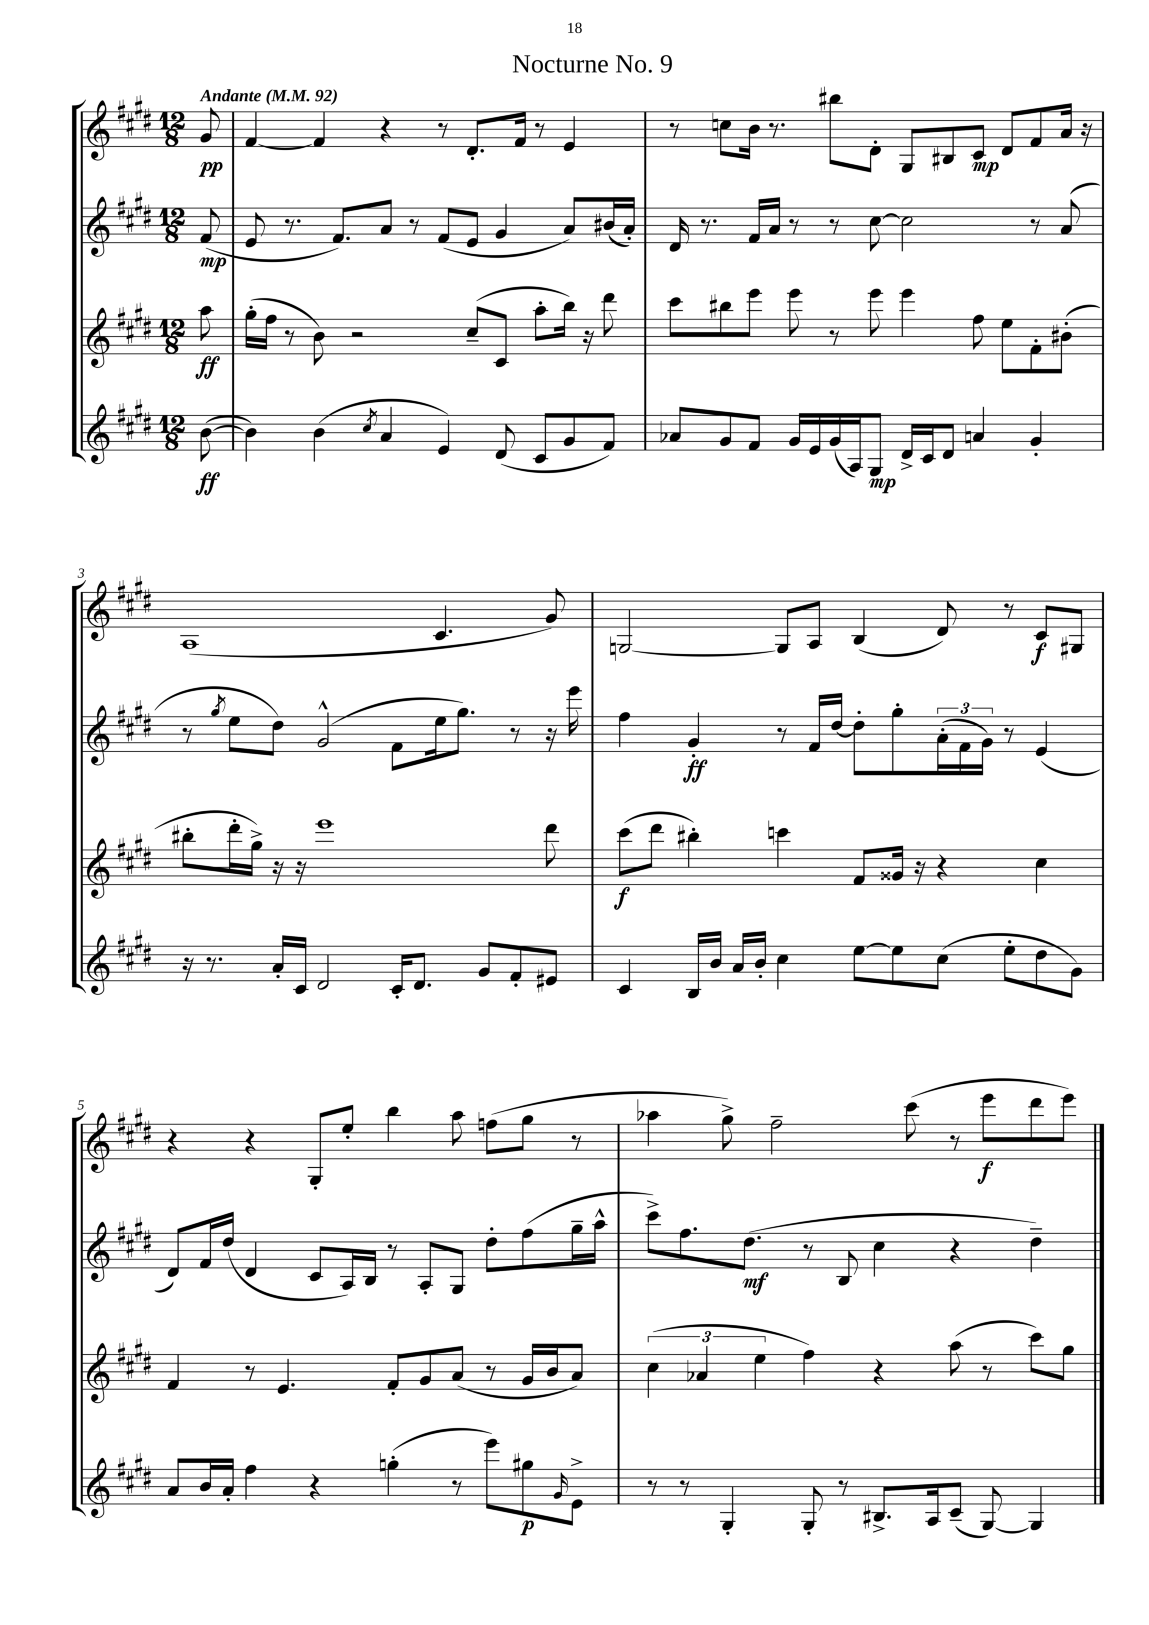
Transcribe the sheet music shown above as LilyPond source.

\header { title = "Nocturne No. 9" }
<<
\new StaffGroup <<
\new Staff = "s0" {
    \clef treble \key e \major \numericTimeSignature \time 12/8 \partial 8 \tempo "Andante" 4 = 92
    gis'8\pp |
    fis'4~ fis'4 r4 r8 dis'8.-. fis'16 r8 e'4 |
    r8 c''8 b'16 r8. bis''8 dis'8-. gis8 bis8 cis'8\mp dis'8 fis'8 a'16 r16 |
    a1( cis'4. gis'8) |
    g2~ g8 a8 b4( dis'8) r8 cis'8\f gis8 |
    r4 r4 gis8-. e''8-. b''4 a''8 f''8( gis''8 r8 |
    aes''4 gis''8->) fis''2-- cis'''8( r8 e'''8\f dis'''8 e'''8) \bar "|." |
}
\new Staff = "s1" {
    \clef treble \key e \major \numericTimeSignature \time 12/8 \partial 8
    fis'8\mp( |
    e'8 r8. fis'8.) a'8 r8 fis'8( e'8 gis'4 a'8) bis'16( a'16-.) |
    dis'16 r8. fis'16 a'16 r8 r8 cis''8~ cis''2 r8 a'8( |
    r8 \acciaccatura { gis''8 } e''8 dis''8) gis'2-^( fis'8 e''16 gis''8.) r8 r16 e'''16 |
    fis''4 gis'4-.\ff r8 fis'16 dis''16~ dis''8-. gis''8-. \tuplet 3/2 { a'16-.( fis'16 gis'16) } r8 e'4( |
    dis'8) fis'16 dis''16( dis'4 cis'8 a16) b16 r8 a8-. gis8 dis''8-. fis''8( gis''16-- a''16-^ |
    cis'''8->) fis''8. dis''8.\mf( r8 b8 cis''4 r4 dis''4--) \bar "|." |
}
\new Staff = "s2" {
    \clef treble \key e \major \numericTimeSignature \time 12/8 \partial 8
    a''8\ff |
    gis''16-.( fis''16 r8 b'8) r2 cis''8--( cis'8 a''8-. b''16) r16 dis'''8 |
    cis'''8 bis''8 e'''8 e'''8 r8 e'''8 e'''4 fis''8 e''8 fis'8-. bis'8-.( |
    bis''8-. dis'''16-. gis''16->) r16 r16 e'''1 dis'''8 |
    cis'''8\f( dis'''8 bis''4-.) c'''4 fis'8 gisis'16 r16 r4 cis''4 |
    fis'4 r8 e'4. fis'8-. gis'8 a'8( r8 gis'16 b'16 a'8) |
    \tuplet 3/2 { cis''4( aes'4 e''4 } fis''4) r4 a''8( r8 cis'''8) gis''8 \bar "|." |
}
\new Staff = "s3" {
    \clef treble \key e \major \numericTimeSignature \time 12/8 \partial 8
    b'8~\ff( |
    b'4) b'4( \acciaccatura { cis''8 } a'4 e'4) dis'8( cis'8 gis'8 fis'8) |
    aes'8 gis'8 fis'8 gis'16 e'16 gis'16( a16) gis8\mp dis'16-> cis'16 dis'8 a'4 gis'4-. |
    r16 r8. a'16-. cis'16 dis'2 cis'16-. dis'8. gis'8 fis'8-. eis'8 |
    cis'4 b16 b'16 a'16 b'16-. cis''4 e''8~ e''8 cis''8( e''8-. dis''8 gis'8) |
    a'8 b'16 a'16-. fis''4 r4 g''4-.( r8 e'''8) gis''8\p \grace { gis'16 } e'8-> |
    r8 r8 gis4-. gis8-. r8 bis8.-> a16 cis'8--( gis8~) gis4 \bar "|." |
}
>>
>>
